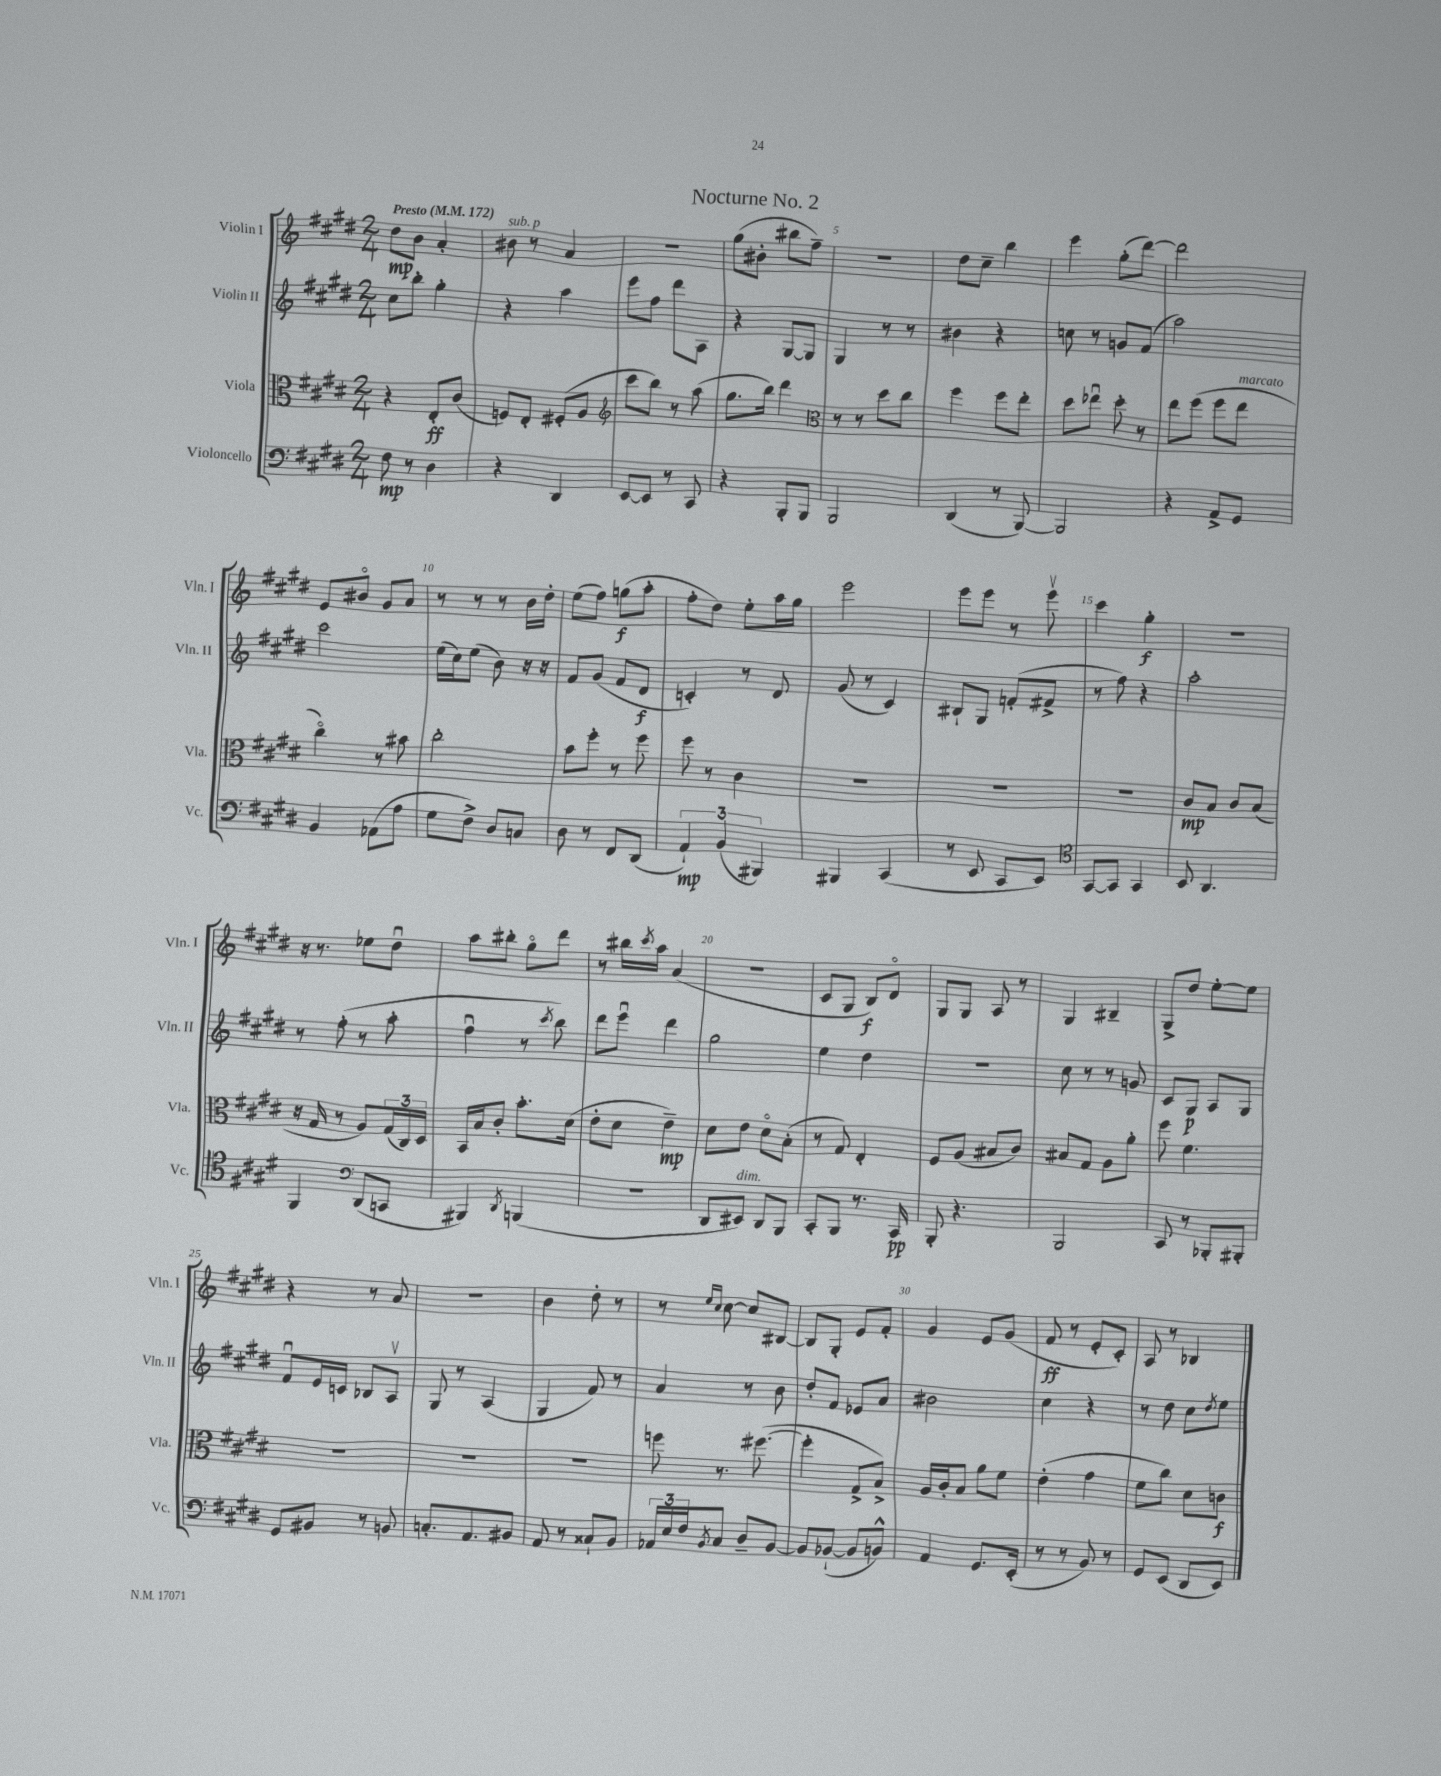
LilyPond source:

\header { title = "Nocturne No. 2" }
<<
\new StaffGroup <<
\new Staff = "s0" \with { instrumentName = "Violin I" shortInstrumentName = "Vln. I" } {
    \clef treble \key e \major \numericTimeSignature \time 2/4 \tempo "Presto" 4 = 172
    dis''8\mp b'8 a'4-. |
    bis'8^\markup { \italic "sub. p" } r8 a'4 |
    R2 |
    gis''8( bis'8-. bis''8 fis''8--) |
    r2 |
    dis''8 cis''8-- b''4 |
    e'''4 gis''8-.( dis'''8~) |
    dis'''2 |
    e'8 bis'8\flageolet gis'8 a'8 |
    r8 r8 r8 b'16 dis''16-. |
    e''8( fis''8) g''8\f( a''8-. |
    fis''8-. dis''8) e''8-. a''16 gis''16 |
    e'''2 |
    e'''8 e'''8 r8 e'''8\upbow |
    cis'''4 gis''4-.\f |
    r2 |
    r16 r8. ees''8 dis''8\downbow |
    a''8 bis''8-. gis''8\flageolet dis'''8 |
    r8 bis''16 \acciaccatura { cis'''8 } a''16 a'4( |
    r2 |
    cis'8 gis8 b8\f) dis'8\flageolet |
    gis8 gis8 a8 r8 |
    gis4 bis4-- |
    gis8-> dis''8 e''8~-. e''8 |
    r4 r8 a'8 |
    R2 |
    b'4 dis''8-. r8 |
    r8 \grace { e''16 cis''16 } cis''8~ cis''8 bis8~ |
    bis8 gis8-. e'8 fis'8-. |
    gis'4 e'8 gis'8( |
    fis'8\ff r8 e'8-. cis'8-.) |
    a8 r8 bes4 \bar "|." |
}
\new Staff = "s1" \with { instrumentName = "Violin II" shortInstrumentName = "Vln. II" } {
    \clef treble \key e \major \numericTimeSignature \time 2/4
    cis''8 b''8-. gis''4-. |
    r4 a''4 |
    e'''8 fis''8 dis'''8 a8 |
    r4 gis8~ gis8 |
    gis4 r8 r8 |
    bis'4 r4 |
    c''8 r8 g'8 fis'8( |
    a''2) |
    cis'''2 |
    e''16( cis''16) e''8( b'8) r16 r16 |
    fis'8 gis'8( fis'8 dis'8\f |
    c'4-.) r8 dis'8 |
    gis'8( r8 cis'4) |
    bis8-! gis8 f'8-.( fis'8-> |
    r8 fis''8) r4 |
    a''2-. |
    r8 fis''8-.( r8 a''8-. |
    fis''4\downbow r8 \acciaccatura { cis'''8 } b''8) |
    dis'''8 e'''8\downbow dis'''4 |
    gis''2 |
    e''4 dis''4 |
    R2 |
    cis''8 r8 r8 g'8 |
    cis'8 gis8\p a8 gis8 |
    fis'8\downbow e'16 c'16 bes8 a8\upbow |
    gis8 r8 a4( |
    gis4 fis'8) r8 |
    a'4 r8 b'8 |
    dis''8-. fis'8 ees'8 a'8 |
    bis'2 |
    cis''4 r4 |
    r8 dis''8 cis''8 \acciaccatura { dis''8 } e''8 \bar "|." |
}
\new Staff = "s2" \with { instrumentName = "Viola" shortInstrumentName = "Vla." } {
    \clef alto \key e \major \numericTimeSignature \time 2/4
    r4 e8-.\ff cis'8( |
    f8) e8-. fis8-.( a8 |
    \clef treble cis'''8 b''8) r8 a''8( |
    gis''8. b''16) dis'''4 |
    \clef alto r8 r8 dis''8 cis''8 |
    fis''4 fis''8 e''8-. |
    dis''8 ees''8\downbow dis''8-. r8 |
    e''8 fis''8( fis''8 e''8^\markup { \italic "marcato" } |
    cis''4\flageolet) r8 bis'8 |
    cis''2-. |
    b'8 fis''8-. r8 fis''8 |
    fis''8 r8 cis'4 |
    R2 |
    R2 |
    R2 |
    cis'8\mp b8 cis'8 b8( |
    r16 gis16 r8 a8) \tuplet 3/2 { gis16( cis16) dis16 } |
    b,16 b16 cis'8-. b'8.-. dis'16( |
    e'8-. dis'8 e'4--\mp) |
    dis'8 e'8 dis'8\flageolet b8-.( |
    r8 gis8) e4-. |
    fis8 a8( bis8 cis'8) |
    bis8 gis8 a8 a'8-. |
    fis''8 fis'4. |
    R2 |
    R2 |
    R2 |
    f''8 r8. fis''8.~( |
    fis''4-. gis8-> b8->) |
    a16 cis'16-. b8 a'8 fis'8 |
    e'4-.( gis'4 |
    fis'8 cis''8) dis'8 c'8\f \bar "|." |
}
\new Staff = "s3" \with { instrumentName = "Violoncello" shortInstrumentName = "Vc." } {
    \clef bass \key e \major \numericTimeSignature \time 2/4
    fis8\mp r8 dis4 |
    r4 dis,4 |
    e,8~ e,8 r8 cis,8 |
    r4 b,,8-. b,,8 |
    b,,2 |
    dis,4( r8 b,,8~) |
    b,,2 |
    r4 a,8-> gis,8 |
    b,4 aes,8( a8 |
    gis8 fis8->) dis8 c8 |
    dis8 r8 fis,8 dis,8( |
    \tuplet 3/2 { a,4-!\mp) b,4( bis,,4) } |
    bis,,4 cis,4( |
    r8 e,8 cis,8 e,8) |
    \clef tenor gis,8~ gis,8 gis,4 |
    b,8 a,4. |
    fis,4 \clef bass dis,8( c,8 |
    bis,,4) \acciaccatura { dis,8 } b,,4( |
    R2 |
    dis,8 eis,8^\markup { \italic "dim." }) dis,8 b,,8 |
    cis,8-. b,,8 r8. cis,16\pp |
    b,,8-. r4. |
    b,,2 |
    cis,8 r8 bes,,8-. bis,,8-. |
    gis,8 bis,8 r8 b,8 |
    c8.-. a,8. bis,8 |
    a,8 r8 cisis8-! b,8 |
    \tuplet 3/2 { aes,16 e16 fis16 } \acciaccatura { b,8 } cis8 dis8-- b,8~ |
    b,8 bes,8~-!( bes,8 b,8-^) |
    a,4 gis,8. e,16-.( |
    r8 r8 b,8) r8 |
    gis,8 e,8( dis,8 e,8) \bar "|." |
}
>>
>>
\layout { \context { \Score \override BarNumber.break-visibility = ##(#f #t #t) barNumberVisibility = #(every-nth-bar-number-visible 5) } }
